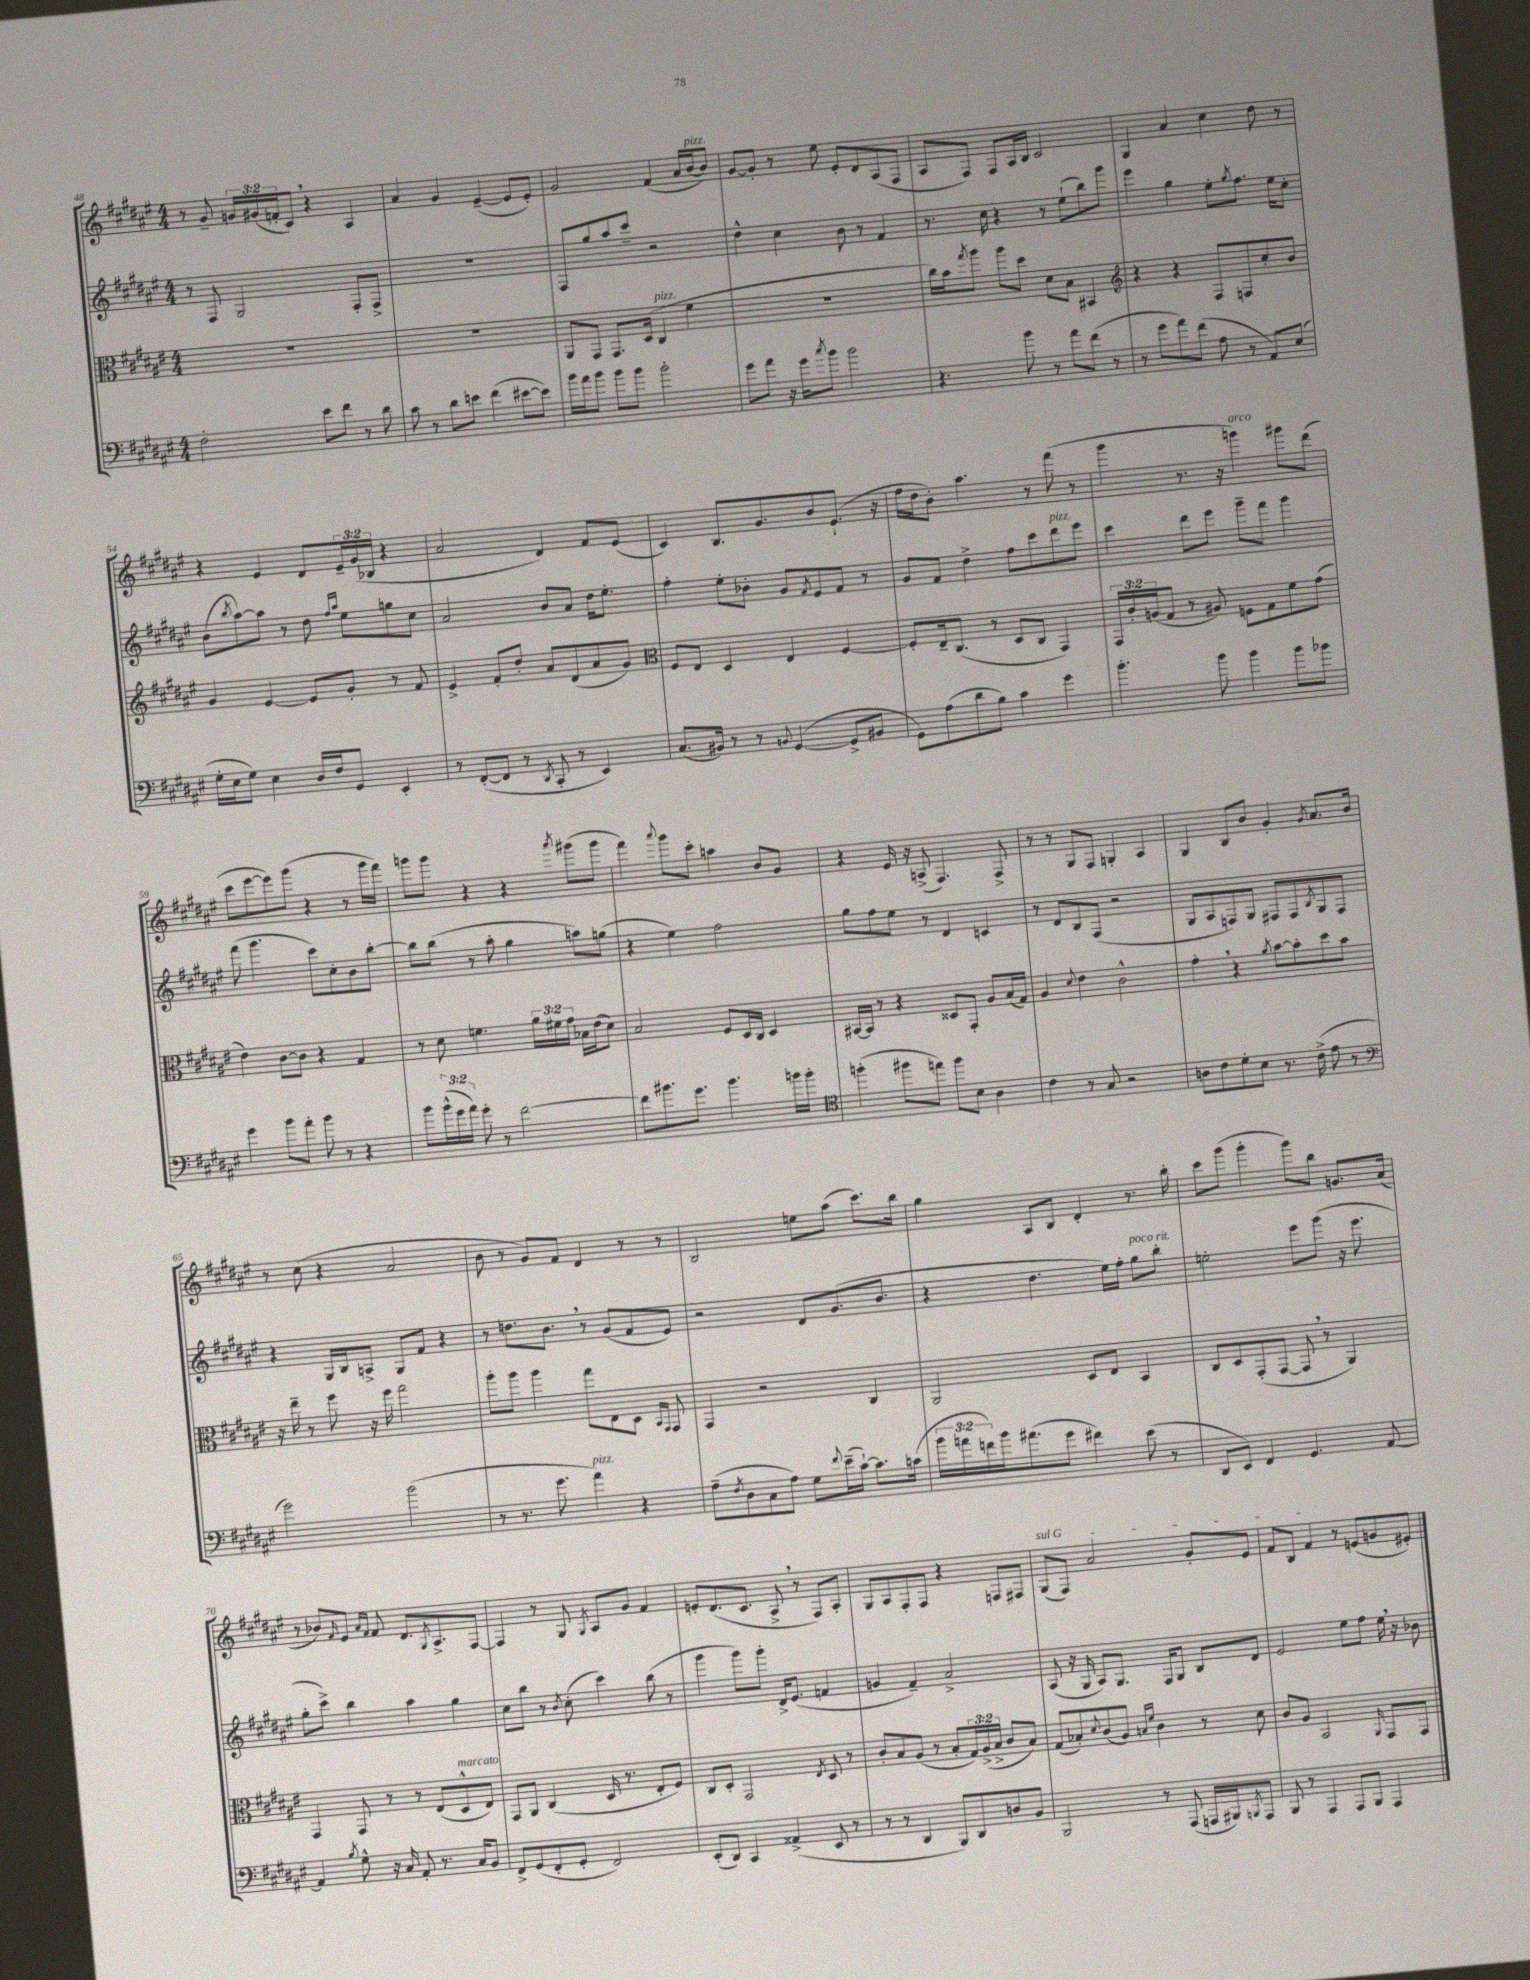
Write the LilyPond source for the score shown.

<<
\new StaffGroup <<
\new Staff = "s0" {
    \clef treble \key fis \major \numericTimeSignature \time 4/4 \override Staff.TupletNumber.text = #tuplet-number::calc-fraction-text
    r8 gis'8-- \tuplet 3/2 { g'16 gis'16( f'16-. } cis'8) \breathe r4 ais4 |
    ais'4 gis'4 eis'4~--( eis'8 eis'8-.) |
    gis'2 fis'4( ais'16 b'16~^\markup { \italic "pizz." } b'8) |
    gis'8~ gis'8-. r8 eis''8 eis'8-. dis'8 ais8( fis8 |
    ais8 fis8) fis8 ais16 b16 cis'2 |
    gis4 ais'4 cis''4 dis''8 r8 |
    r4 eis'4 dis'8 \tuplet 3/2 { eis'16-- gis'16( bes16 } r4 |
    ais'2 dis'4) fis'8 eis'8( |
    cis'4) b8. gis'8. b'8 eis'8.-!( r16 |
    fis''16 dis''16 b'8-.) ais''4. r8 fis'''8( r8 |
    gis'''4 r8. r16 g'''4^\markup { \italic "arco" }) gis'''8 dis'''8( |
    cis'''8 eis'''8~ eis'''8) gis'''8( r4 r8 gis'''16 fis'''16) |
    g'''8 g'''8 r4 r4 \acciaccatura { ais'''8 } gis'''8( gis'''8 |
    fis'''4) \appoggiatura { ais'''8 } gis'''8 cis'''8-. a''4 b'8 gis'8 |
    r4 eis'16 r16 a8->( fis4.) fis8-> |
    r8 r8 gis8 fis8 g4-. ais4 |
    gis4 b8 b'8 gis'4-. \acciaccatura { gis'8 } ais'8. b'16 |
    r8 cis''8( r4 ais'2 |
    b'8 r8 gis'8) fis'8 dis'4 r8 r8 |
    b2 e''8 ais''8( cis'''8.) b''16 |
    gis''4 ais8 b8 dis'4-. r8. b''16-. |
    cis'''8 gis'''8( gis'''4-. gis'''8) b''8 g'8. ais'16( |
    r8 bes'8) \grace { fis'16 } eis'8 \grace { ais'16 fis'16 } fis'8 dis'8. \acciaccatura { gis8 } ais8.-> fis8~ |
    fis4 r8 gis8 \acciaccatura { gis8 } ais8 gis'8 fis'4 |
    e'8-. dis'8.( cis'8. ais8-> \breathe r8 fis8) ais8-. |
    gis8 ais8 fis8-. fis8 r4 f8 fis8 |
    \once \override TextSpanner.bound-details.left.text = \markup { \italic "sul G" } gis8\startTextSpan( fis8) ais'2 gis'8-. eis'8 |
    fis'8 b8 fis'4\stopTextSpan r8 e'8( g'8 eis'8-.) \bar "|." |
}
\new Staff = "s1" {
    \clef treble \key fis \major \numericTimeSignature \time 4/4
    r8 fis8 gis2 fis8-. fis8-> |
    R1 |
    fis8 gis''8 ais''8 cis'''8-- r2 |
    dis''4-^ cis''4 b'8 r8 fis'4 |
    r8. cis''16 r4 r8 eis''8-!( b''8) gis'''8 |
    eis'''4 gis''4 eis''8-. \acciaccatura { gis''8 } fis''8. eis''16 cis''8-. |
    b'8( \acciaccatura { b''8 } ais''8~) ais''8 r8 dis''8 \grace { fis''16 ais''16 } eis''8 g''8 cis''8 |
    ais'2 b'8 ais'8 dis''16 eis''8.-. |
    fis''4-. eis''8-. bes'8-. gis'8 \acciaccatura { fis'8 } eis'8 fis'8 r8 |
    gis'8 fis'8 dis''4-> fis''8 cis'''8 dis'''8^\markup { \italic "pizz." } eis'''8 |
    cis'''4 dis'''8 eis'''8 gis'''8-- fis'''8 gis'''4 |
    fis'''8( gis'''4. cis'''8) cis''8-. b'8 b''8~-. |
    b''8 b''8( r8 ais''8-. gis''4 a''8) g''8( |
    r4 eis''4) fis''2 |
    gis''8 fis''8 eis''8 r8 dis'4 c'4 |
    r8 dis'8 b8 fis8( r2 |
    gis8 ais8 f8) gis8 fis8 fis8 \acciaccatura { b8 } gis8 fis8 |
    r4 gis16 b16 a8-> gis8 fis'8 r4 |
    r8 d''8. b'8. \breathe r8 gis'8( fis'8 eis'8) |
    r2 dis'8 gis'8.( b'8. |
    r4 dis''4. eis''16) fis''16-. gis''8^\markup { \italic "poco rit." } b''8-. |
    e''2-. eis'''8 gis'''8( r16 eis'''8. |
    gis''8-. cis'''8->) b''4 ais''4 gis''4 |
    cis''8 b''8 r8 \acciaccatura { b'8 } cis''8-.( cis'''4) b''8( r8 |
    gis'''4 gis'''8) gis'''8-. dis'16-> eis'8.( f'4 |
    g'4 fis'4--) ais'2-> |
    ais8( r16 gis16 ais8) gis8. fis16 gis8 b8 dis'8 |
    eis'2 eis''8 fis''8 eis''16 \breathe r16 bes'8 \bar "|." |
}
\new Staff = "s2" {
    \clef alto \key fis \major \numericTimeSignature \time 4/4 \override Staff.TupletNumber.text = #tuplet-number::calc-fraction-text
    R1 |
    R1 |
    ais,8 gis,8 gis,8. dis16( cis4^\markup { \italic "pizz." } fis'4 |
    R1 |
    cis''16) b'16 \acciaccatura { gis''8 } ais''8 ais''8 dis''8 dis'8 b8 bis,4 |
    \clef treble r4 r4 fis8 f8 cis''8-. b'8 |
    gis'4 eis'4~ eis'8 gis'8-. r8 fis'8 |
    eis'4-> fis'8-. dis''8-. ais'8 dis'8( ais'8 gis'8) |
    \clef alto fis8 eis8 dis4 eis4 fis4~ |
    fis8-. eis16-- cis8.( r8 dis8 cis8 gis,4) |
    \tuplet 3/2 { gis,16 cis'16-. a16( } gis8 r8 ais8) f8 gis8 fis'8 gis'8( |
    eis'4) cis'8~ cis'8 r4 gis4 |
    r8 dis'8 f'4. \tuplet 3/2 { ais'16 fis'16 gis'16 } bes16 eis'16( dis'8) |
    b2 fis8 dis16 cis16 dis4 |
    bis,16~ bis,16 r8 r4 disis8 gis,8-. ais8 b16( gis16) |
    ais4 \appoggiatura { dis'8 } eis'4 cis'2-^ |
    gis'4-. \breathe r4 \acciaccatura { ais'8 } b'8~ b'8-. dis''8 b'8 |
    r16 eis''16-- r8 fis''8 r16 fis''16 gis''2 |
    ais''8-. ais''8 ais''4 gis''8 eis8 dis8 \grace { b,16 gis,16 } gis,8 |
    gis,4 r2 cis4 |
    ais,2 dis8 eis8 b,4 |
    cis8 dis8 gis,8-.( gis,8~ gis,8 \breathe r8 ais,4) |
    gis,4 gis,8 r8 r8 eis8( dis8-^^\markup { \italic "marcato" } eis8) |
    gis,8 ais,8 cis4( dis16 r8. eis8-. fis8) |
    cis8 dis8-. gis,2 \acciaccatura { eis8 } dis8 r8 |
    cis'8-. b8 ais8( r8 b8-. \tuplet 3/2 { gis16) ais16->( b16-> } cis'8 b8) |
    gis8( bes8-.) \appoggiatura { dis'8 } cis'8( ais8) \grace { b16 fis'16 } cis'4 r8 dis'8 |
    cis'8 ais8 b,2 \grace { ais,16 } gis,8 gis,8 \bar "|." |
}
\new Staff = "s3" {
    \clef bass \key fis \major \numericTimeSignature \time 4/4 \override Staff.TupletNumber.text = #tuplet-number::calc-fraction-text
    fis2-. eis'8 fis'8 r8 dis'8 |
    cis'8 r8 dis'8 e'8 fis'4( eis'8~ eis'8) |
    b'16 ais'16 b'8 b'8 b'8 b'2-. |
    gis'8 ais'8 r16 gis'16 \acciaccatura { cis''8 } b'8 b'2 |
    r4. b'8 r8 ais'8 fis'8( r8 |
    r8 gis'8 ais'8) fis'8( ais8 r8 ais,8) eis8( |
    gis16-. eis16 gis8) eis4 dis16 fis16 gis,8 eis,4-. |
    r8 fis,8~-.( fis,8 r8 \acciaccatura { dis,8 } cis,8-. r8 eis,4) |
    cis8.( bis,16) r8 r8 \appoggiatura { b,8 } gis,4~( gis,8-> bis,8 |
    gis,8) ais8( dis'8 b8) cis'4 gis'4 |
    b'4.-. b'8 b'4 b'8 bes'8 |
    gis'4 b'8 ais'8-. b'8 r8 r4 |
    b'8 \tuplet 3/2 { b'16-^( gis'16 ais'16) } gis'8-. r8 fis'2~ |
    fis'8 bis'8. gis'8. bis'4. b'16 b'16-. |
    \clef tenor f''4-.( fis''8 e''8) fis''8 b8 ais4 |
    cis'4 r8 gis8 r2 |
    a8 cis'8 dis'8-. b8 r8. cis'16->( eis'8 r8 |
    \clef bass gis'2) b'2( |
    r8 r8. gis'8. ais'4^\markup { \italic "pizz." }) r4 |
    ais8--( \acciaccatura { fis8 } dis8 cis8 ais8) gis8 \appoggiatura { fis'8 } eis'16--( cis'16~-!) cis'8. c'16( |
    \tuplet 3/2 { b'16 a'16 f'16) } b'16 ais'8.( gis'8 fis'4) eis'8( r8 |
    dis,8 eis,8) fis,4 gis,4. ais,8~ |
    ais,4 \acciaccatura { b8 } gis8-^ r16 cis16 ais,8-. r8. cis16 b,8 |
    fis,8-> gis,8( fis,8-. gis,8-. fis,2) |
    eis,8-.( dis,8) cis,4 aisis,4->( eis,8 r8 |
    r8 r8 dis,4 b,,8) dis,8 d8 b,8 |
    b,,2 r8 ais,,8( a,,16 bis,,16) \acciaccatura { b,,8 } a,,8 |
    b,,8 r8 ais,,4 ais,,8 b,,8 ais,,4 \bar "|." |
}
>>
>>
\layout { \context { \Score currentBarNumber = #48 } }
